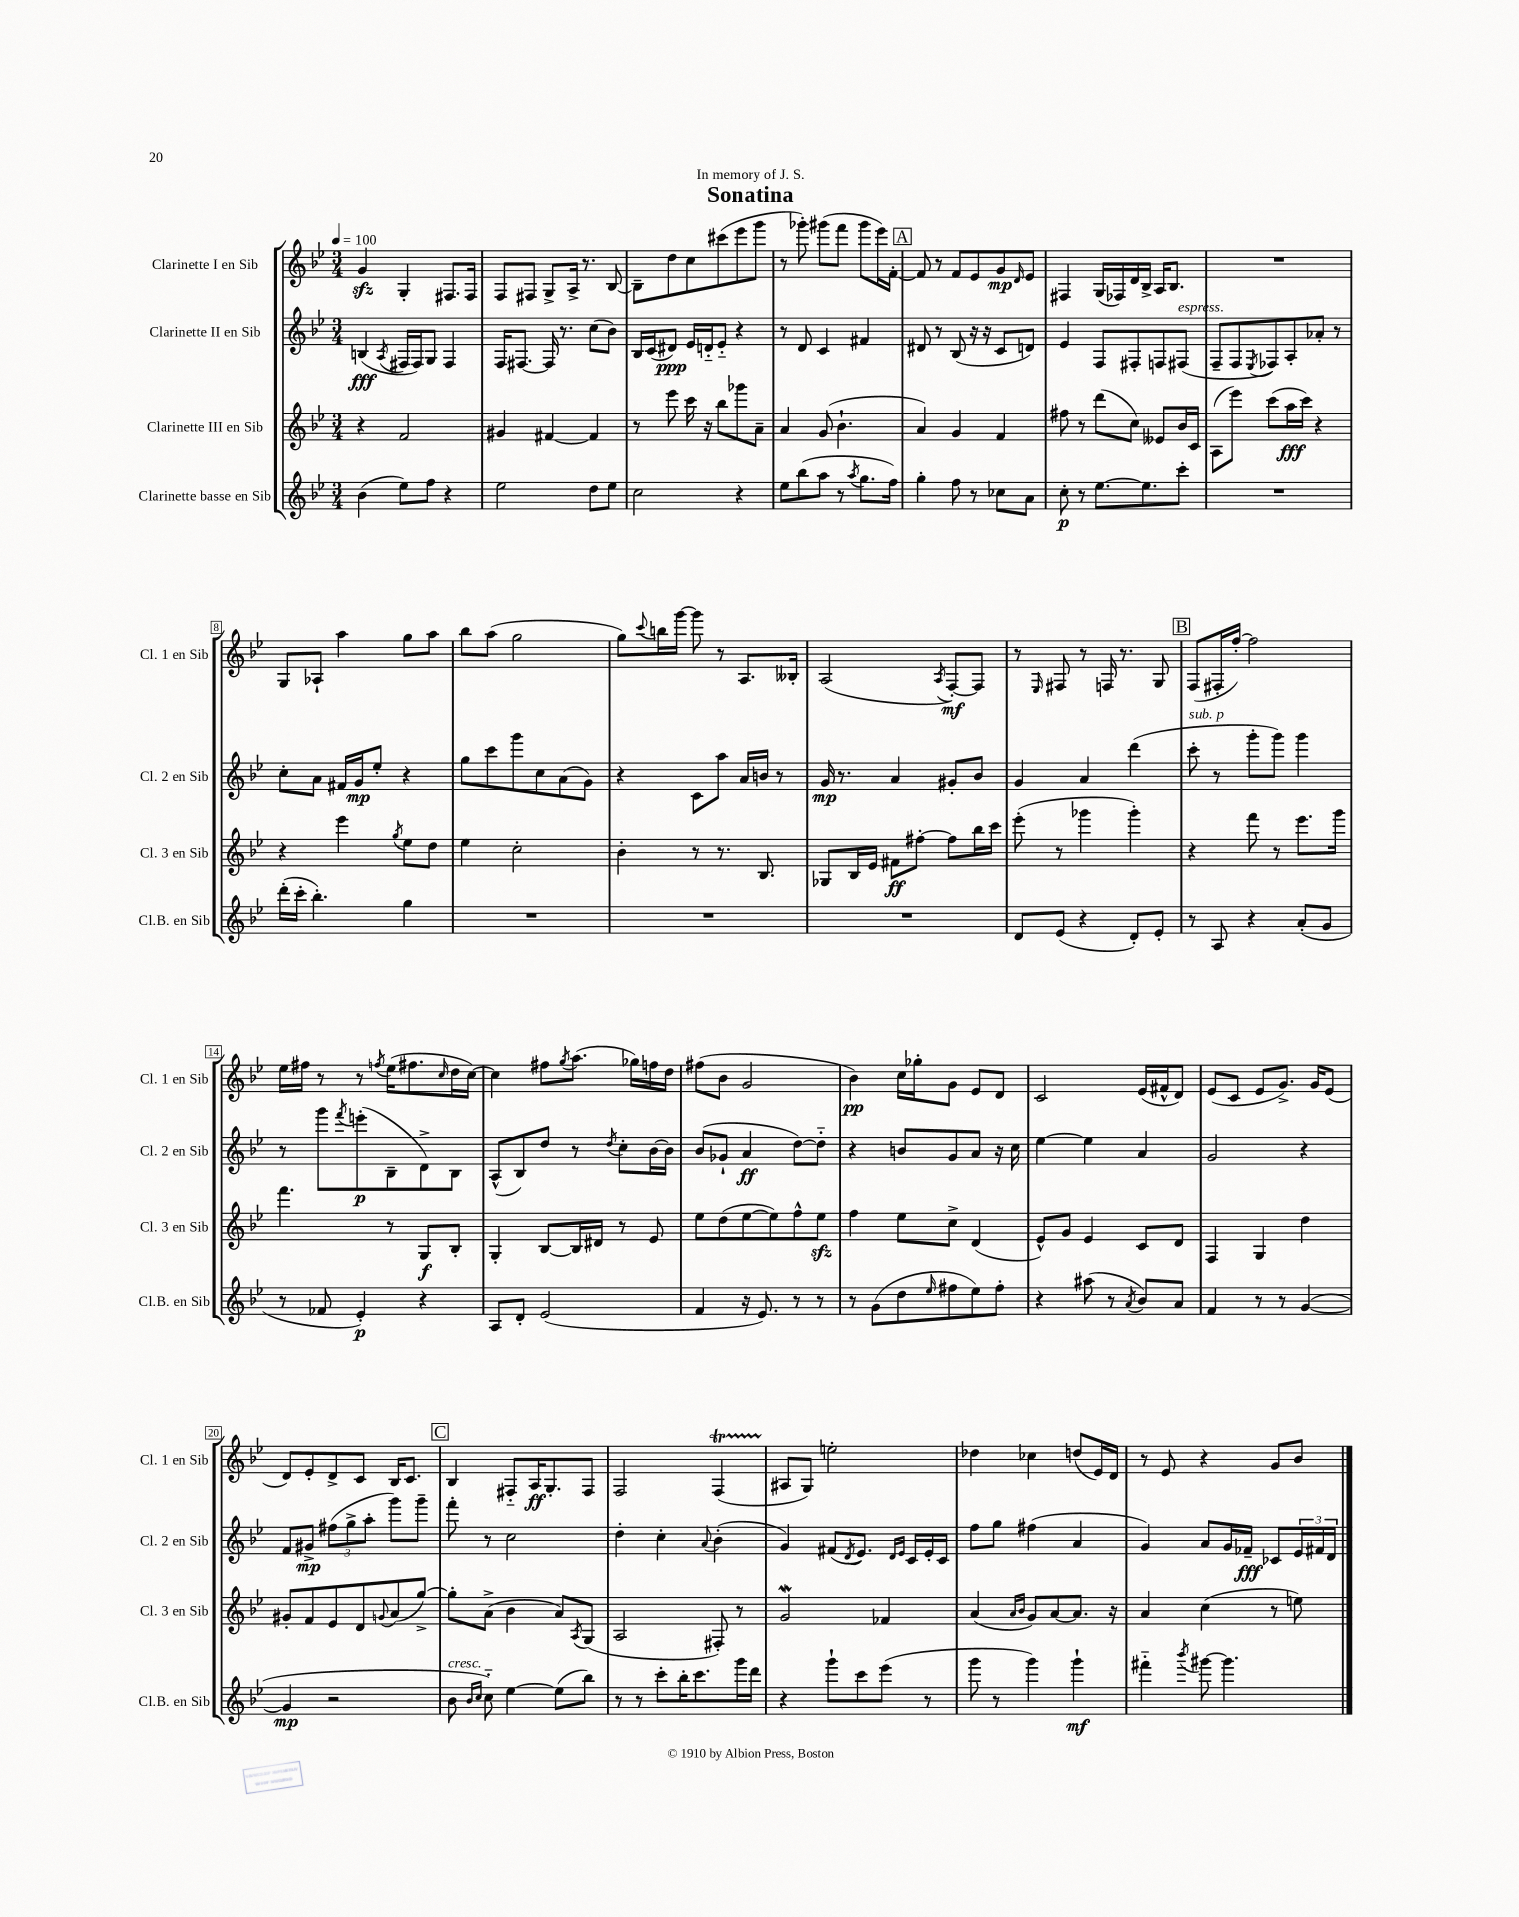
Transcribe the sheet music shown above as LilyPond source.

\header { title = "Sonatina" dedication = "In memory of J. S." }
<<
\new StaffGroup <<
\new Staff = "s0" \with { instrumentName = "Clarinette I en Sib" shortInstrumentName = "Cl. 1 en Sib" } {
    \clef treble \key bes \major \numericTimeSignature \time 3/4 \tempo 4 = 100
    g'4\sfz g4-. fis8. fis16 |
    f8 fis8 g8-> a16-> r8. bes8~ |
    bes8-- d''8 c''8 cis'''8( ees'''8 g'''8 |
    r8 ges'''8-.) gis'''8( f'''8 gis'''8 ees'''16) f'16~-. |
    \mark \markup { \box "A" } f'8 r8 f'8 ees'8 g'8\mp \grace { d'16 } ees'8 |
    fis4 g16( fes16) d'16 bes16-> a16 bes8. |
    R2. |
    g8 aes8-! a''4 g''8 a''8 |
    bes''8 a''8( g''2 |
    g''8) \appoggiatura { c'''8 } b''16 g'''16~ g'''8 r8 a8. beses16-. |
    a2( \acciaccatura { a8 } f8~-.\mf) f8 |
    r8 \grace { ees16 } fis8 r8 f16 r8. g8 |
    \mark \markup { \box "B" } f8( fis16-. f''16~-.) f''2 |
    ees''16 fis''16 r8 r8 \acciaccatura { f''8 } ees''16( fis''8. \grace { c''16 } d''16 c''16~) |
    c''4 fis''8 \acciaccatura { g''8 } a''8.( ges''16) f''16 d''16 |
    fis''8( bes'8 g'2 |
    bes'4\pp) c''16 ges''16-. g'8 ees'8 d'8 |
    c'2 ees'16( fis'16-^ d'8) |
    ees'8( c'8 ees'8 g'8.->) g'16 ees'8( |
    d'8) ees'8-. d'8-> c'8 bes16 c'8. |
    \mark \markup { \box "C" } bes4 fis8-_ a16\ff g8.-. fis8 |
    f2 f4\startTrillSpan( |
    ais8\stopTrillSpan g8) e''2-. |
    des''4 ces''4 d''8( ees'16) d'16 |
    r8 ees'8 r4 g'8 bes'8 \bar "|." |
}
\new Staff = "s1" \with { instrumentName = "Clarinette II en Sib" shortInstrumentName = "Cl. 2 en Sib" } {
    \clef treble \key bes \major \numericTimeSignature \time 3/4
    b4\fff( \acciaccatura { a8 } fis16 fis16) g8 fis4 |
    f16 fis8.~ fis16 r8. c''8( bes'8) |
    bes16 c'16( dis'8\ppp) ees'16 d'16-_ ees'8-_ r4 |
    r8 d'8 c'4 fis'4 |
    \mark \markup { \box "A" } dis'8 r8 bes8( r16 r16 c'8 d'8) |
    ees'4 f8 fis8-. f8 fis8^\markup { \italic "espress." }( |
    f8-- f8 \acciaccatura { ees8 } fes8) a8-. aes'8-. r8 |
    c''8-. a'8 fis'16 g'16\mp ees''8-. r4 |
    g''8 c'''8 g'''8 c''8 a'8( g'8) |
    r4 c'8 a''8 a'16 b'16 r8 |
    g'16\mp r8. a'4 gis'8-. bes'8 |
    g'4 a'4 d'''4( |
    \mark \markup { \box "B" } c'''8-.^\markup { \italic "sub. p" } r8 g'''8-. g'''8) g'''4 |
    r8 g'''8 \acciaccatura { f'''8 } e'''8-.\p( bes8-- d'8->) bes8 |
    a8-^( bes8) d''8 r8 \acciaccatura { d''8 } c''8-. bes'16~ bes'16 |
    bes'8( ges'8-! a'4\ff d''8~) d''8-_ |
    r4 b'8 g'8 a'8 r16 c''16 |
    ees''4~ ees''4 a'4 |
    g'2 r4 |
    f'8 gis'8->\mp \tuplet 3/2 { fis''8( g''8-> a''8-. } g'''8) g'''8-- |
    \mark \markup { \box "C" } f'''8-. r8 c''2 |
    d''4-. c''4-. \appoggiatura { a'8 } bes'4-.( |
    g'4) fis'8( \acciaccatura { d'8 } ees'8.) \grace { d'16 ees'16 } c'16 ees'16-. c'16 |
    f''8 g''8 fis''4( a'4 |
    g'4) a'8 g'16 fes'16--\fff ces'8 \tuplet 3/2 { ees'16 fis'16 d'16 } \bar "|." |
}
\new Staff = "s2" \with { instrumentName = "Clarinette III en Sib" shortInstrumentName = "Cl. 3 en Sib" } {
    \clef treble \key bes \major \numericTimeSignature \time 3/4
    r4 f'2 |
    gis'4 fis'4~ fis'4 |
    r8 ees'''8 c'''16 r16 bes''8 ges'''8 a'8-- |
    a'4 g'8( bes'4.-! |
    \mark \markup { \box "A" } a'4) g'4 f'4 |
    fis''8 r8 d'''8( c''8) eeses'8 bes'16 c'16 |
    a8( ees'''8) c'''8( a''16\fff c'''16) r4 |
    r4 ees'''4 \acciaccatura { g''8 } ees''8 d''8 |
    ees''4 c''2-. |
    bes'4-. r8 r8. bes8. |
    ges8 bes16 ees'16 fis'8\ff fis''8~-. fis''8 bes''16 c'''16 |
    ees'''8-.( r8 ges'''4 ges'''4-.) |
    \mark \markup { \box "B" } r4 f'''8 r8 ees'''8. g'''16 |
    f'''4. r8 g8\f bes8-. |
    g4-. bes8~ bes16 dis'16 r8 ees'8 |
    ees''8 d''8( ees''8~ ees''8) f''8-^ ees''8\sfz |
    f''4 ees''8 c''8-> d'4( |
    ees'8-^) g'8 ees'4 c'8 d'8 |
    f4 g4 d''4 |
    gis'8-. f'8 ees'8 d'8 \appoggiatura { g'8 } a'8( g''8~->) |
    \mark \markup { \box "C" } g''8-. a'8->( bes'4 a'8) \acciaccatura { a8 } g8( |
    a2 fis8-.) r8 |
    g'2\mordent fes'4 |
    a'4( \grace { a'16 bes'16 } g'8) a'8~ a'8. r16 |
    a'4 c''4( r8 e''8) \bar "|." |
}
\new Staff = "s3" \with { instrumentName = "Clarinette basse en Sib" shortInstrumentName = "Cl.B. en Sib" } {
    \clef treble \key bes \major \numericTimeSignature \time 3/4
    bes'4( ees''8) f''8 r4 |
    ees''2 d''8 ees''8 |
    c''2 r4 |
    ees''8 bes''8( a''8 r8 \acciaccatura { a''8 } g''8. f''16) |
    \mark \markup { \box "A" } g''4-. f''8 r8 ces''8 a'8 |
    c''8-.\p r8 ees''8.~ ees''8. c'''8-. |
    R2. |
    d'''16-.( c'''16-. bes''4.-.) g''4 |
    R2. |
    R2. |
    R2. |
    d'8 ees'8( r4 d'8-.) ees'8-. |
    \mark \markup { \box "B" } r8 a8 r4 a'8-.( g'8 |
    r8 fes'8 ees'4-.\p) r4 |
    a8 d'8-. ees'2( |
    f'4 r16 ees'8.) r8 r8 |
    r8 g'8( d''8 \grace { ees''16 } fis''8 ees''8) fis''8-. |
    r4 ais''8( r8 \acciaccatura { a'8 } bes'8) a'8 |
    f'4 r8 r8 g'4~( |
    g'4\mp r2 |
    \mark \markup { \box "C" } bes'8^\markup { \italic "cresc." } \grace { bes'16 c''16 } c''8-_) ees''4~ ees''8( bes''8) |
    r8 r8 c'''8-. bes''16-. c'''8. g'''16 d'''16 |
    r4 g'''8-! c'''8 ees'''8( r8 |
    g'''8 r8 g'''4) g'''4-!\mf |
    fis'''4-_ \acciaccatura { bes'''8 } gis'''8~ gis'''4. \bar "|." |
}
>>
>>
\layout { \context { \Score \override BarNumber.stencil = #(make-stencil-boxer 0.1 0.3 ly:text-interface::print) } }
